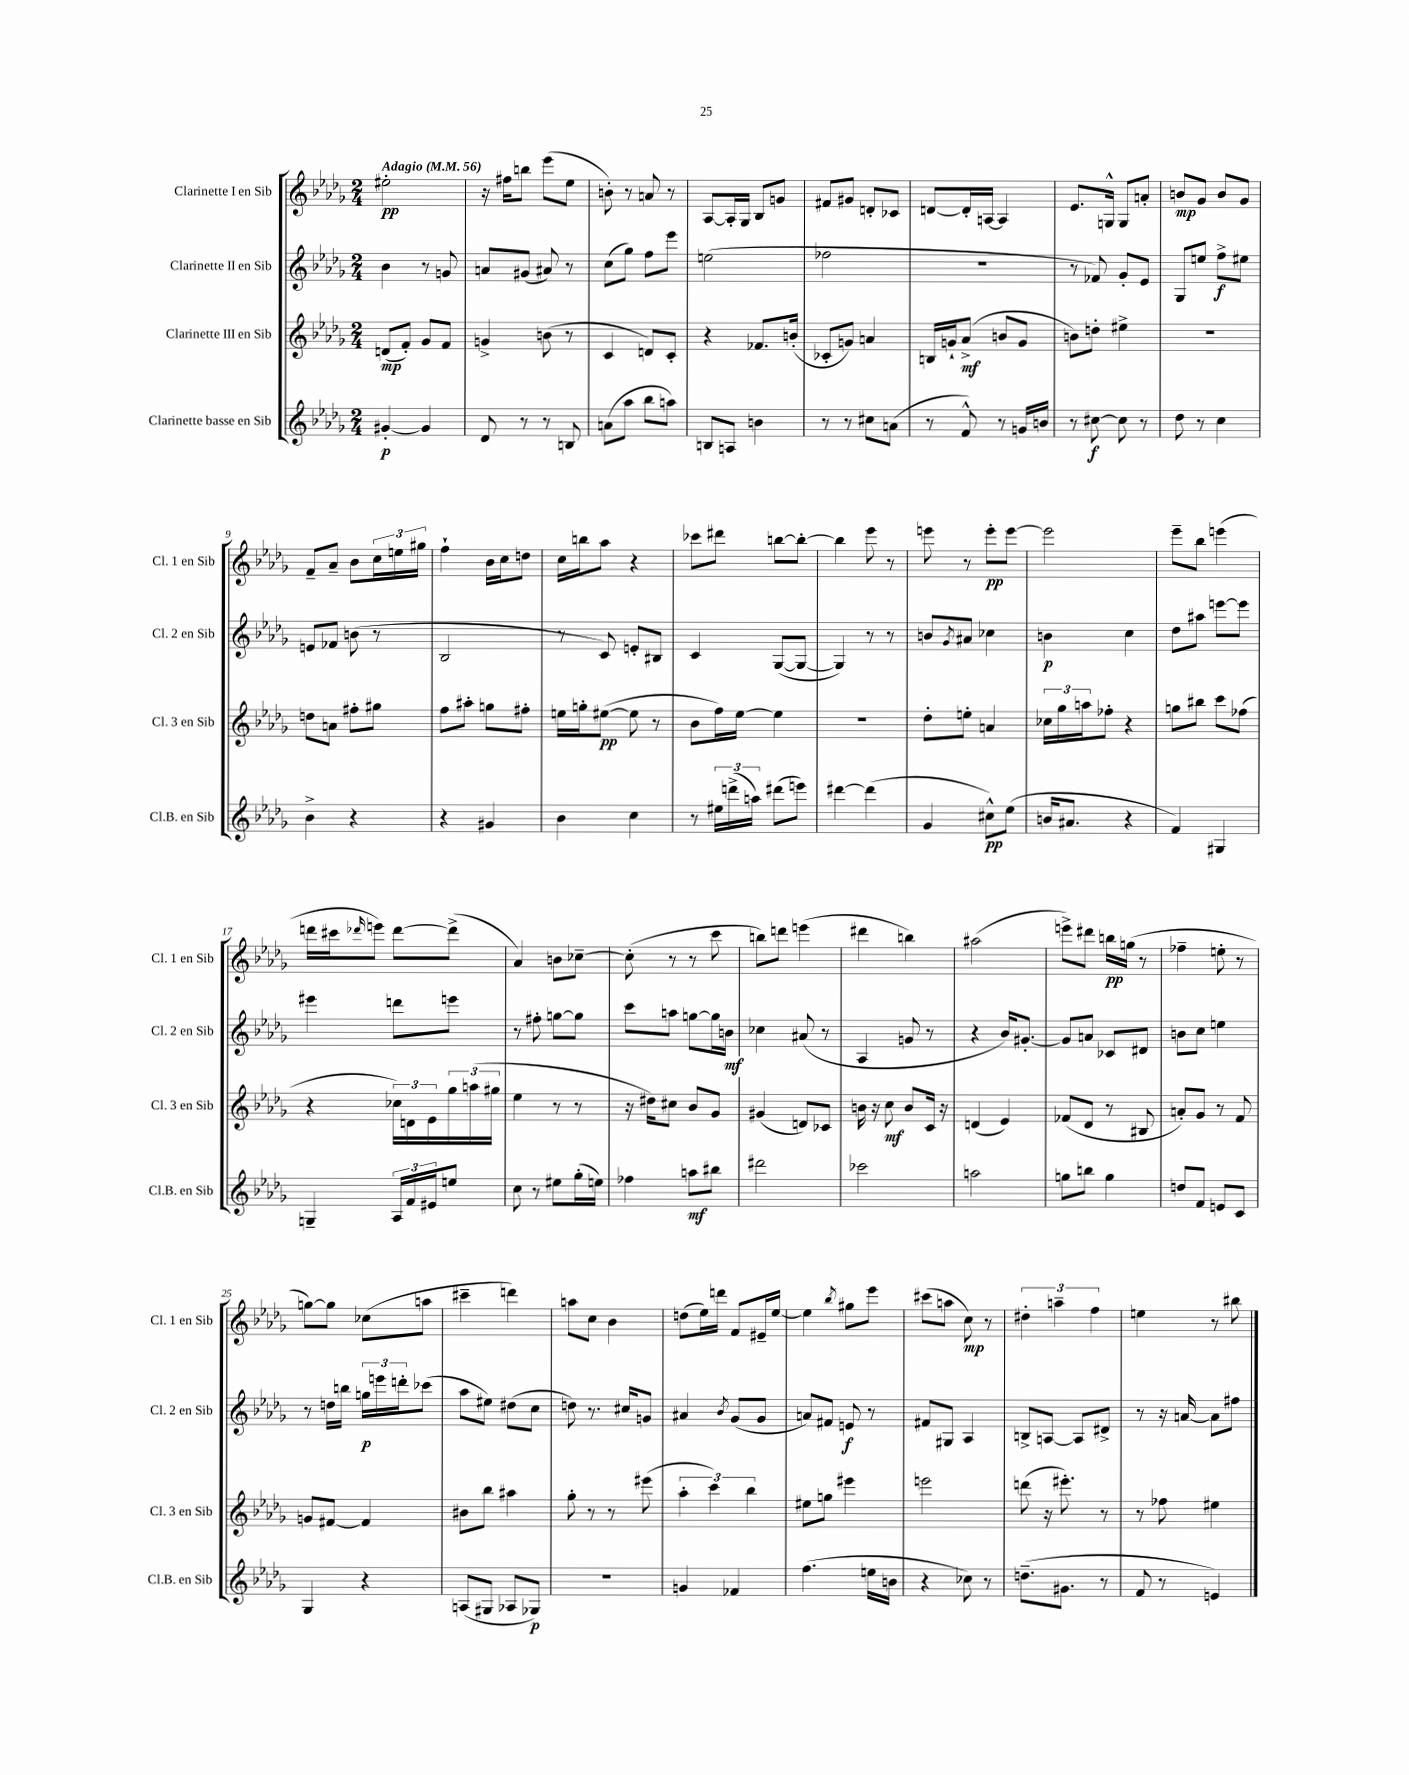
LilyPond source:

<<
\new StaffGroup <<
\new Staff = "s0" \with { instrumentName = "Clarinette I en Sib" shortInstrumentName = "Cl. 1 en Sib" } {
    \clef treble \key des \major \numericTimeSignature \time 2/4 \tempo "Adagio" 4 = 56
    eis''2-.\pp |
    r16 fis''16 b''8 ees'''8( ees''8 |
    b'8-.) r8 a'8 r8 |
    aes8~ aes16-. ges16 bes8 g'8 |
    fis'8 gis'8 d'8-. ces'8 |
    d'8~ d'16-. a16~ a4 |
    ees'8. g16-^ g8 a'8-. |
    b'8\mp ges'8 b'8 ges'8 |
    f'8-- aes'8-- bes'8 \tuplet 3/2 { c''16 e''16 gis''16 } |
    f''4-! bes'16 c''16 d''8 |
    c''16 b''16 aes''8 r4 |
    ces'''8 dis'''8 b''8~ b''8~-. |
    b''4 ees'''8 r8 |
    e'''8 r8 e'''8-.\pp e'''8~ |
    e'''2 |
    ees'''8-- bes''8 e'''4( |
    d'''16 cis'''16 \grace { des'''16 } e'''8) des'''8~ des'''8->( |
    aes'4) b'8 ces''8~-- |
    ces''8-.( r8 r8 c'''8 |
    b''8) d'''8 e'''4( |
    dis'''4 b''4) |
    ais''2( |
    e'''8->) dis'''8 b''16\pp g''16( r8 |
    fes''4-- e''8-. r8 |
    g''8~) g''8 ces''8( a''8 |
    cis'''4-- d'''4) |
    a''8 c''8 bes'4 |
    d''8( ees''16) d'''16 f'8 eis'16-- ees''16~ |
    ees''4 \acciaccatura { bes''8 } gis''8 ees'''8 |
    cis'''8( a''8 c''8\mp) r8 |
    \tuplet 3/2 { dis''4-. a''4-- f''4 } |
    e''4 r8 bis''8 \bar "|." |
}
\new Staff = "s1" \with { instrumentName = "Clarinette II en Sib" shortInstrumentName = "Cl. 2 en Sib" } {
    \clef treble \key des \major \numericTimeSignature \time 2/4
    bes'4 r8 g'8 |
    a'8 gis'8( ais'8) r8 |
    c''8( ges''8) f''8 ees'''8 |
    e''2( |
    fes''2 |
    R2 |
    r8 fes'8) ges'8-. ees'8 |
    ges8 e''8 f''8->\f eis''8 |
    e'8 fes'8 b'8( r8 |
    bes2 |
    r8 c'8) e'8-. bis8 |
    c'4 ges8~( ges8~ |
    ges4) r8 r8 |
    b'8 \acciaccatura { ges'8 } ais'8 ces''4 |
    b'4\p c''4 |
    des''8 ais''8 e'''8~ e'''8 |
    eis'''4 d'''8 e'''8 |
    r8 fis''8-. g''8~ g''8 |
    c'''8 a''8 g''8~ g''16 b'16\mf |
    ces''4 ais'8( r8 |
    aes4 g'8 r8 |
    r4 bes'16) gis'8.~-. |
    gis'8 a'8 ces'8 dis'8 |
    b'8 c''8 e''4 |
    r8 d''16 b''16 \tuplet 3/2 { g''16\p e'''16 d'''16-. } ces'''8( |
    aes''8 eis''8) dis''8( c''8 |
    d''8) r8. cis''16 g'8 |
    ais'4 \acciaccatura { bes'8 } ges'8( ges'8 |
    a'8) fis'8 e'8\f r8 |
    fis'8 gis8 aes4 |
    b8-> a8~ a8 dis'8-> |
    r8 r16 a'16~ a'8 fis''8 \bar "|." |
}
\new Staff = "s2" \with { instrumentName = "Clarinette III en Sib" shortInstrumentName = "Cl. 3 en Sib" } {
    \clef treble \key des \major \numericTimeSignature \time 2/4
    d'8\mp( f'8-.) ges'8 f'8 |
    g'4-> b'8( r8 |
    c'4 d'8) c'8-. |
    r4 fes'8. b'16-.( |
    ces'8-. g'8) a'4 |
    b16 g'16-! aes'8->\mf( b'8 g'8 |
    b'8) d''8-. eis''4-> |
    R2 |
    d''8 a'8 fis''8-. gis''8 |
    f''8 ais''8-. g''8 fis''8-. |
    e''16 g''16-. eis''8~\pp( eis''8 r8 |
    bes'8 f''16) ees''16~ ees''4 |
    R2 |
    des''8-. e''8-. a'4 |
    \tuplet 3/2 { ces''16 ges''16 a''16 } fes''8-. r4 |
    g''8 bis''8 c'''8 fes''8( |
    r4 \tuplet 3/2 { ces''16) d'16 ees'16 } \tuplet 3/2 { ges''16 a''16( gis''16 } |
    ees''4 r8 r8 |
    r16 dis''16) cis''8 bes'8 ges'8 |
    gis'4( d'8) ces'8 |
    b'16 r16 c''8\mf b'8 c'16 r16 |
    d'4( ees'4) |
    fes'8( des'8 r8 bis8 |
    a'8-.) ges'8 r8 f'8 |
    g'8 fis'8~ fis'4 |
    bis'8 bes''8 ais''4 |
    ges''8-. r8 r8 eis'''8( |
    \tuplet 3/2 { aes''4-. c'''4) bes''4 } |
    eis''8 g''8 eis'''4 |
    e'''2 |
    d'''8( r16 eis'''8.-.) r8 |
    r8 fes''8 eis''4 \bar "|." |
}
\new Staff = "s3" \with { instrumentName = "Clarinette basse en Sib" shortInstrumentName = "Cl.B. en Sib" } {
    \clef treble \key des \major \numericTimeSignature \time 2/4
    gis'4~-.\p gis'4 |
    des'8 r8 r8 b8 |
    a'8( aes''8 bes''8 a''8) |
    b8 a8 b'4 |
    r8 r8 cis''8 a'8( |
    r8 f'8-^) r8 g'16 b'16 |
    r8 cis''8~\f cis''8 r8 |
    des''8 r8 c''4 |
    bes'4-> r4 |
    r4 gis'4 |
    bes'4 c''4 |
    r8 \tuplet 3/2 { eis''16 d'''16->( a''16) } dis'''8( e'''8) |
    dis'''4~ dis'''4( |
    ges'4 cis''8-^\pp) ees''8( |
    b'16 ais'8. r4 |
    f'4) gis4 |
    g4-- \tuplet 3/2 { aes16 f'16 eis'16 } e''8 |
    c''8 r8 eis''8 ges''16-.( e''16) |
    fes''4 a''8\mf bis''8 |
    dis'''2 |
    ces'''2 |
    a''2 |
    g''8 b''8 g''4 |
    d''8 f'8 e'8 c'8 |
    ges4 r4 |
    a8( gis8 aes8 ges8\p) |
    R2 |
    g'4 fes'4 |
    f''4.( e''16 b'16 |
    r4 ces''8) r8 |
    d''8.--( gis'8. r8 |
    f'8 r8 e'4) \bar "|." |
}
>>
>>
